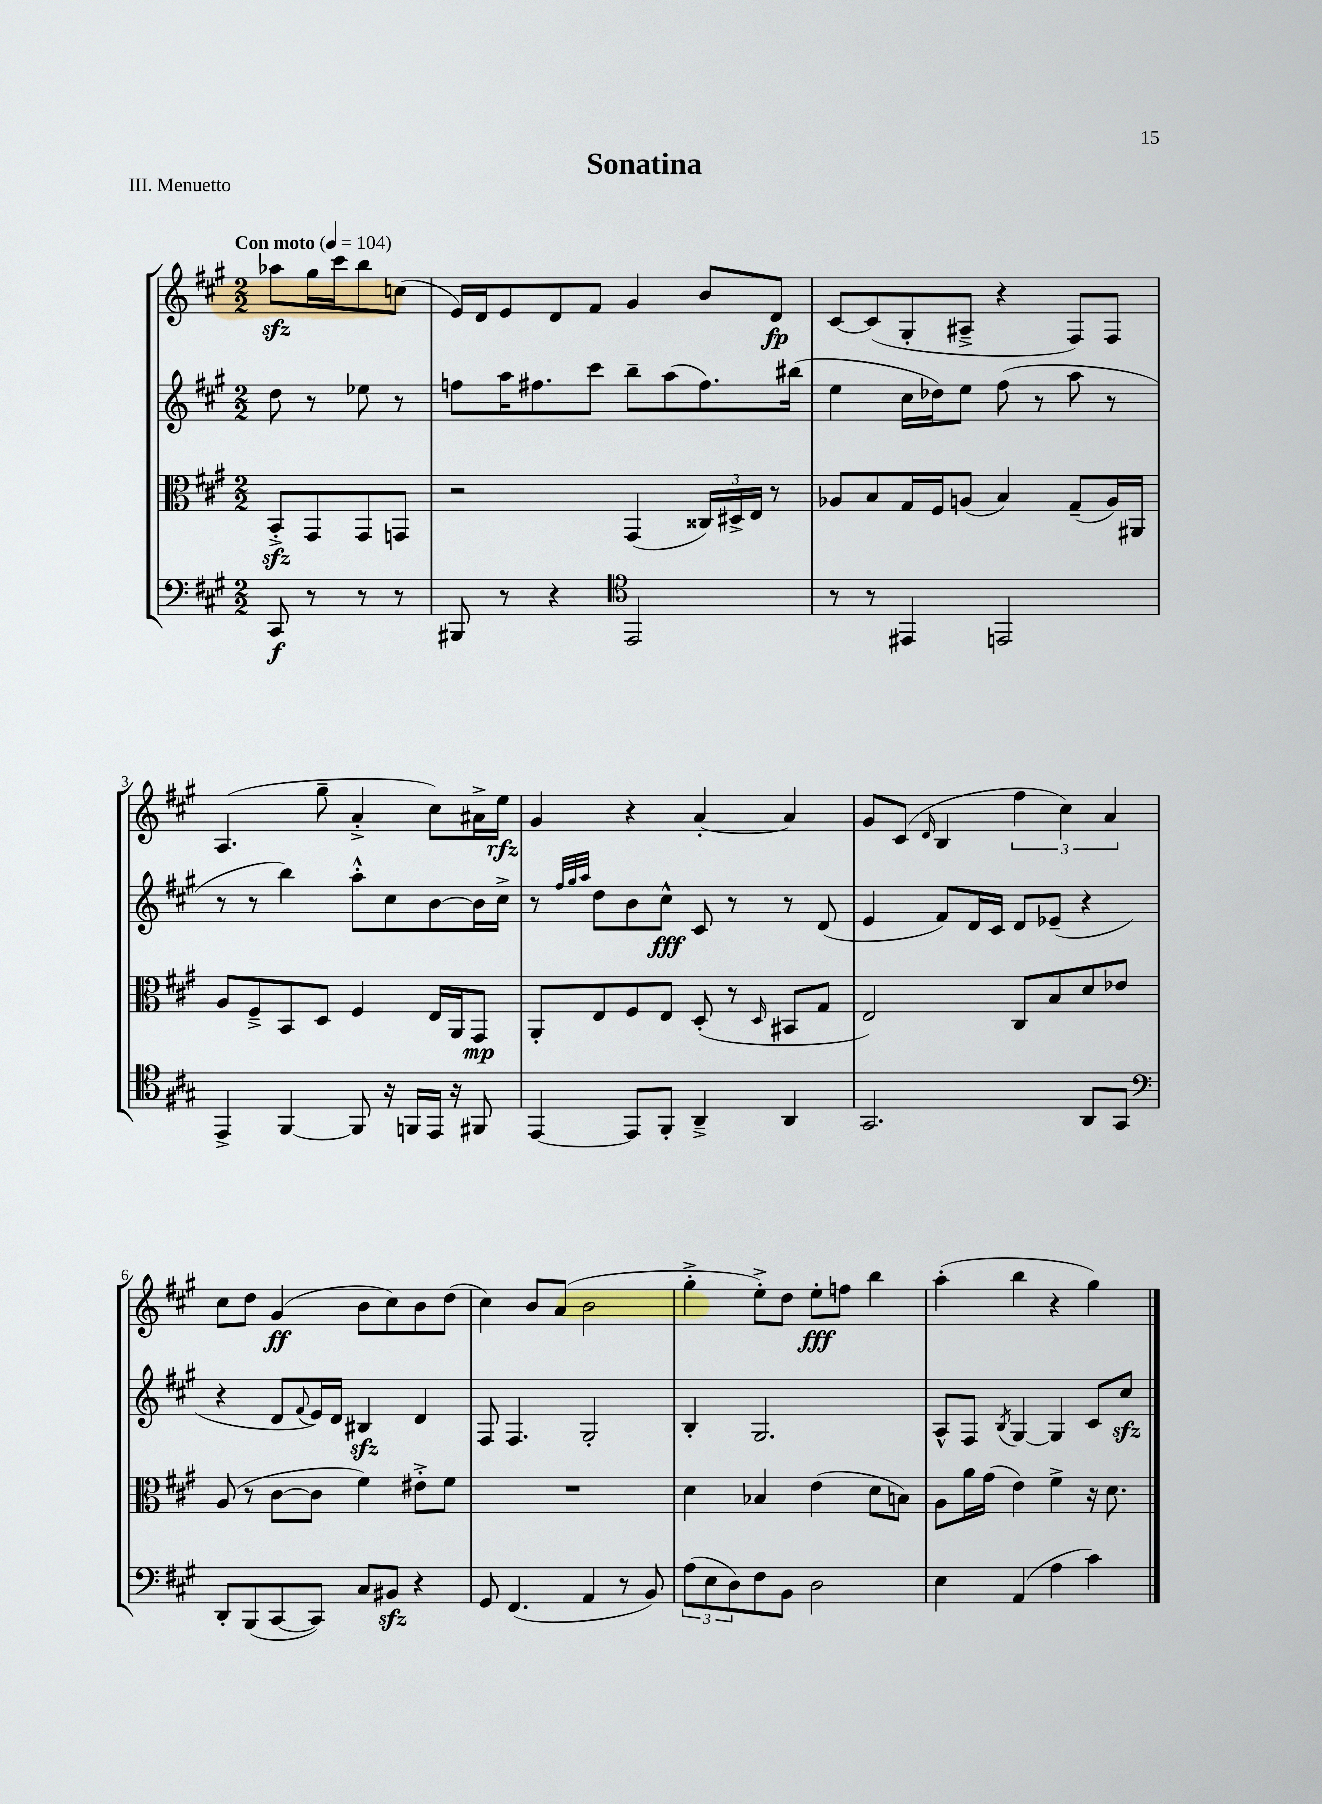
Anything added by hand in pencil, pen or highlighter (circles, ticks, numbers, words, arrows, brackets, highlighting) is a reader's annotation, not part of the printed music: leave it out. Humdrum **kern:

**kern	**kern	**kern	**kern
*staff4	*staff3	*staff2	*staff1
*clefF4	*clefC3	*clefG2	*clefG2
*k[f#c#g#]	*k[f#c#g#]	*k[f#c#g#]	*k[f#c#g#]
*M2/2	*M2/2	*M2/2	*M2/2
*MM104	*MM104	*MM104	*MM104
8CC#	8BB'^	8dd	8aa-
8r	8GG#	8r	16gg#
.	.	.	16ccc#
8r	8GG#	8ee-	8bb
8r	8GG	8r	(8cc
=	=	=	=
8BBB#	2r	8ff	16e)
.	.	.	16d
8r	.	16aa	8e
.	.	8.ff#	.
4r	.	.	8d
.	.	8ccc#	8f#
*clefC4	*	*	*
2EE	(4GG#	8bb~	4g#
.	.	(8aa	.
.	24C##)	8.ff#)	8b
.	24D#^	.	.
.	24E	.	.
.	8r	.	8d
.	.	(16bb#	.
=	=	=	=
8r	8A-	4ee	[8c#
8r	8B	.	(8c#]
4EE#	16G#	16cc#	8G#'
.	16F#	16dd-)	.
.	(8A	8ee	8A#~^
2EE	4B)	(8ff#	4r
.	.	8r	.
.	(8G#~	8aa	8F#)
.	16A)	8r	8F#
.	16AA#	.	.
=	=	=	=
4EE^	8A	8r	(4.A
.	8F#~^	8r	.
[4FF#	8BB	4bb)	.
.	8D	.	8gg#~
8FF#]	4F#	8aa'^^	4a'^
16r	.	8cc#	.
16FF	.	.	.
16EE	16E	[8b	8cc#)
16r	16AA	.	.
8FF#	8GG#	16b]	16a#^
.	.	16cc#^	16ee
=	=	=	=
[4EE	8AA'	8r	4g#
.	.	32qqff#	.
.	.	32qqgg#	.
.	.	32qqaa	.
.	8E	8dd	.
8EE]	8F#	8b	4r
8FF#'	8E	8cc#^^	.
4AA~^	(8D'	8c#	[4a'
.	8r	8r	.
.	16qqD	.	.
4AA	8BB#	8r	4a]
.	8G#	(8d	.
=	=	=	=
2.GG#	2E)	4e	8g#
.	.	.	(8c#
.	.	.	16qqd
.	.	8f#)	4B
.	.	16d	.
.	.	16c#	.
.	8C#	8d	6ff#
.	8B	(8e-~	.
.	.	.	6cc#)
8AA	8d	4r	.
.	.	.	6a
8GG#	8e-	.	.
=	=	=	=
*clefF4	*	*	*
8DD'	(8A	4r	8cc#
(8BBB	8r	.	8dd
[8CC#	[8c#	8d	(4g#
.	.	8qqf#	.
8CC#])	8c#]	16e)	.
.	.	16d	.
8C#	4f#)	4B#	8b
8BB#	.	.	8cc#)
4r	8e#'^	4d	8b
.	8f#	.	(8dd
=	=	=	=
8GG#	1r	8F#	4cc#)
(4.FF#	.	4.F#	.
.	.	.	8b
.	.	.	(8a
4AA	.	2G#'	2b
8r	.	.	.
8BB)	.	.	.
=	=	=	=
(12A	4d	4B'	4gg#'^
12E	.	.	.
12D)	.	.	.
8F#	4B-	2.G#	8ee'^)
8BB	.	.	8dd
2D	(4e	.	8ee'
.	.	.	8ff
.	8d	.	4bb
.	8B)	.	.
=	=	=	=
4E	8A	8A^^	(4aa'
.	16a	8F#	.
.	(16g#	.	.
.	.	8qB	.
(4AA	4e)	[4G#	4bb
4A	4f#^	4G#]	4r
4c#)	16r	8c#	4gg#)
.	8.d	.	.
.	.	8cc#	.
==	==	==	==
*-	*-	*-	*-
